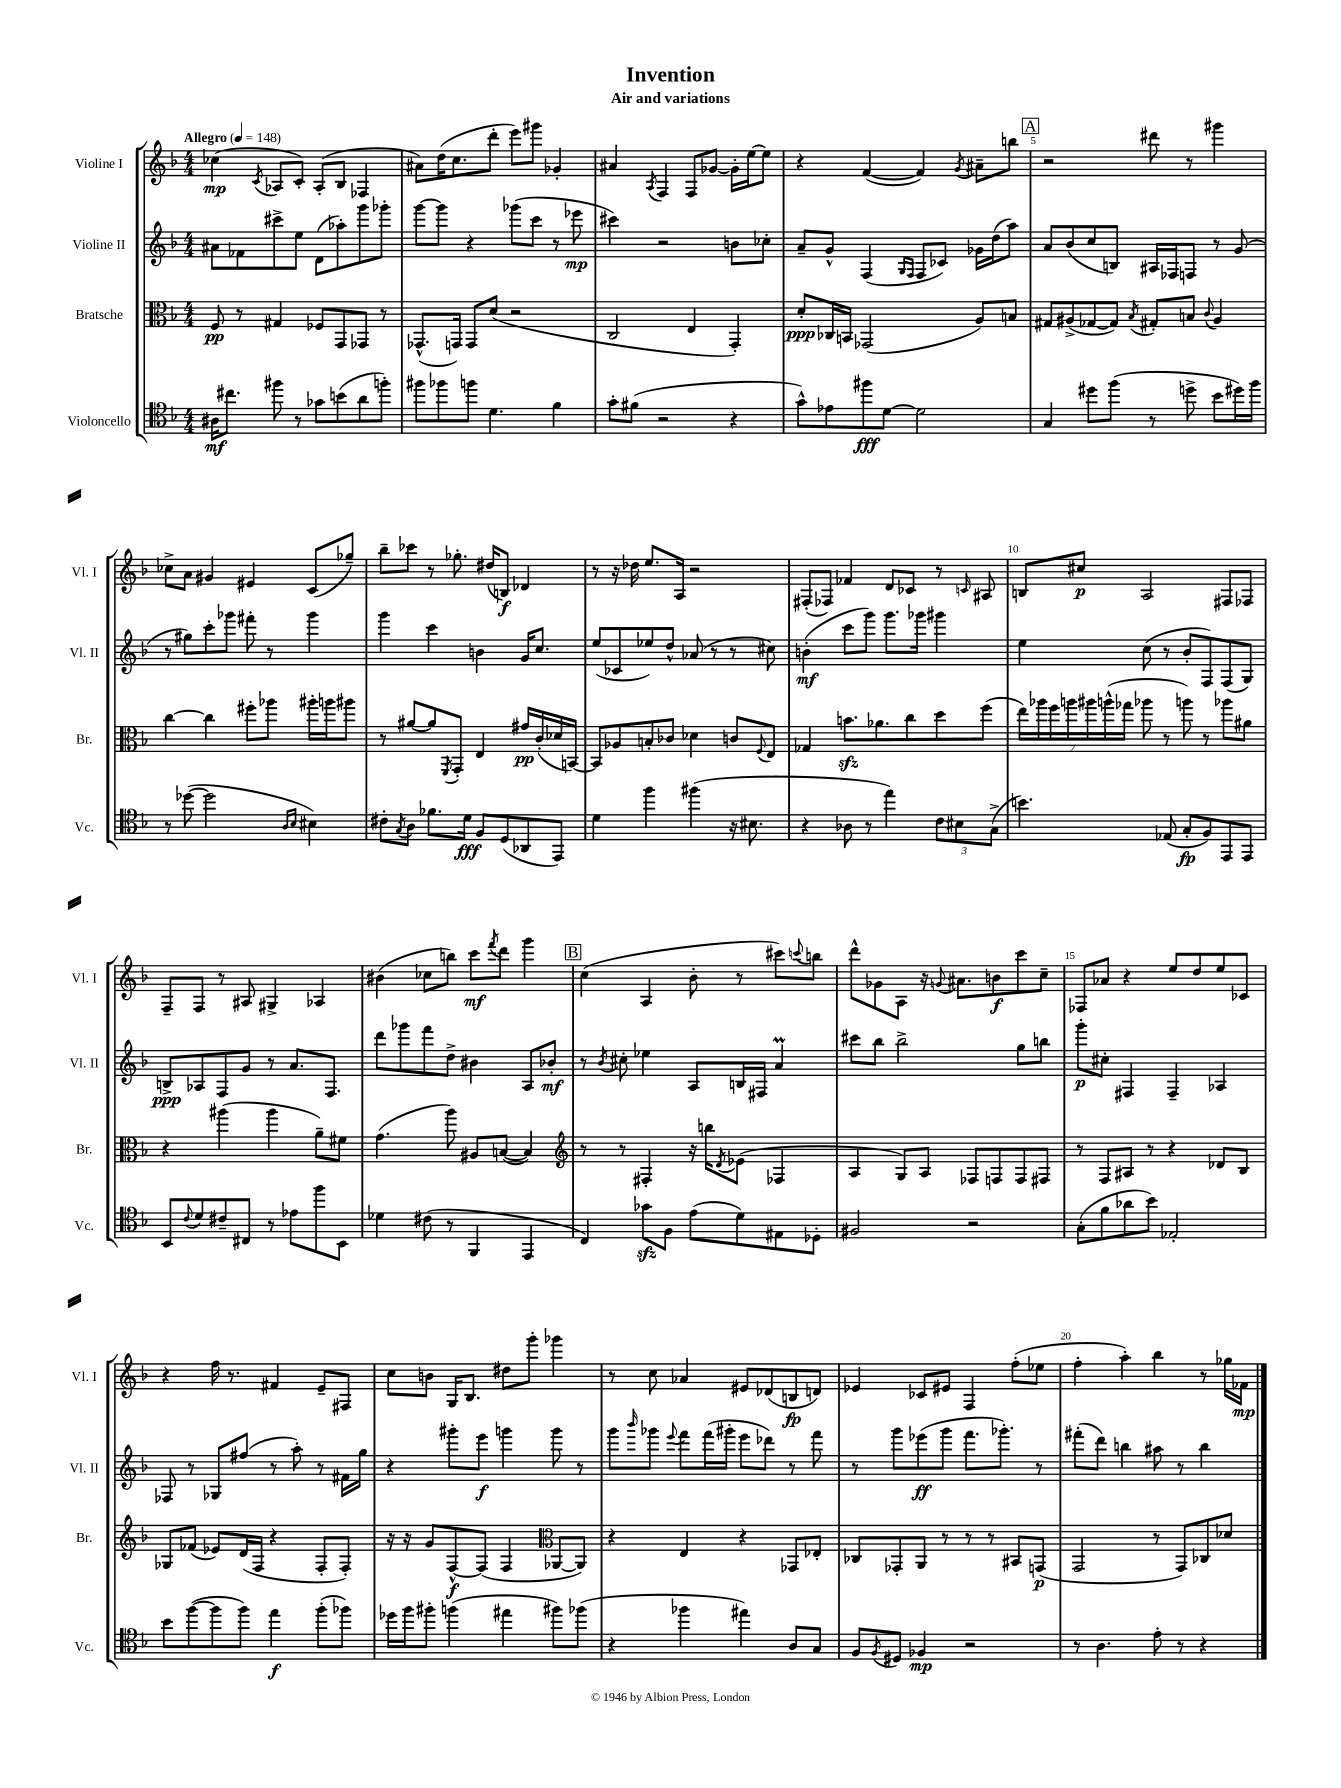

**kern	**dynam	**kern	**dynam	**kern	**dynam	**kern	**dynam
*part4	*part4	*part3	*part3	*part2	*part2	*part1	*part1
*staff4	*staff4	*staff3	*staff3	*staff2	*staff2	*staff1	*staff1
*I"Violoncello	*	*I"Bratsche	*	*I"Violine II	*	*I"Violine I	*
*I'Vc.	*	*I'Br.	*	*I'Vl. II	*	*I'Vl. I	*
*clefC4	*	*clefC3	*	*clefG2	*	*clefG2	*
*k[b-]	*	*k[b-]	*	*k[b-]	*	*k[b-]	*
*M4/4	*	*M4/4	*	*M4/4	*	*M4/4	*
*MM148	*	*MM148	*	*MM148	*	*MM148	*
=1	=1	=1	=1	=1	=1	=1	=1
!	!	!	!	!	!	!LO:TX:a:B:t=Allegro	!
16A#X\KL	mf	8F/	pp	8a#X\L	.	(4cc-X\	mp
8.cc#X\J	.	.	.	.	.	.	.
.	.	8r	.	8f-X\	.	.	.
.	.	.	.	.	.	8qc/	.
8ff#X\	.	4G#X/	.	8ccc#X^\	.	8A-X/L	.
8r	.	.	.	8ee\J	.	8c'/J)	.
8g-X\L	.	8F-X/L	.	(8d\L	.	(8A-'/L	.
(8bn\	.	8GG/	.	8aa-X'\)	.	8B-/J	.
8a\	.	8GG-X/J	.	8ggg\	.	4F-X/	.
8ffn'\J)	.	8r	.	8ggg-X'\J	.	.	.
=2	=2	=2	=2	=2	=2	=2	=2
8ff#X\L	.	(8.GG-X^^/L	.	[8ggg\L	.	8a#X\L)	.
8ff-X\	.	.	.	8ggg\J]	.	(16dd\K	.
.	.	16GGn/Jk)	.	.	.	8.cc\	.
8ffn\J	.	8GG/L	.	4r	.	.	.
4.d\	.	(8d/J	.	.	.	8ddd'\J	.
.	.	2r	.	(8ggg-X\L	.	8eee\L)	.
.	.	.	.	8ccc\J	.	8ggg#X\J	.
4f\	.	.	.	8r	.	4g-X'/	.
.	.	.	.	8eee-X\	mp	.	.
=3	=3	=3	=3	=3	=3	=3	=3
8g'\L	.	2C/	.	4ccc#X\)	.	4a#X/	.
(8f#X\J	.	.	.	.	.	.	.
.	.	.	.	.	.	8qA/	.
2r	.	.	.	2r	.	4F/	.
.	.	4E/	.	.	.	8F/L	.
.	.	.	.	.	.	[8g-X/J	.
4r	.	4GG'/)	.	8bn\L	.	16g-'\LL]	.
.	.	.	.	.	.	[16ee\J	.
.	.	.	.	8cc-X'\J	.	8ee\J]	.
=4	=4	=4	=4	=4	=4	=4	=4
8g^^\L)	.	8d'/L	ppp	8a~/L	.	4r	.
8e-X\	.	16C-X/L	.	8g^^/J	.	.	.
.	.	16BBn/JJ	.	.	.	.	.
8ff#X\	fff	(2GG-X/	.	(4F/	.	([4f/	.
[8d\J	.	.	.	.	.	.	.
.	.	.	.	16qqG/LL	.	.	.
.	.	.	.	16qqF/JJ	.	.	.
2d\]	.	.	.	8F/L	.	4f/])	.
.	.	.	.	8c-X/J)	.	.	.
.	.	.	.	.	.	8qg/	.
.	.	8A/L)	.	16g-X\LL	.	8a#X~\L	.
.	.	.	.	(16dd\J	.	.	.
.	.	8Bn/J	.	8aa\J)	.	8bbn\J	.
!!LO:REH:place=s1:t=A
=5	=5	=5	=5	=5	=5	=5	=5
4G/	.	8G#X/L	.	8a/L	.	2r	.
.	.	(8A#X^/	.	(8b-/	.	.	.
8dd#X\L	.	[8G-X/	.	8cc/	.	.	.
(8ff\J	.	8G-/J])	.	8Bn/J)	.	.	.
.	.	8qB-/	.	.	.	.	.
8r	.	8G#X'/L	.	16A#X/LL	.	8ddd#X\	.
.	.	.	.	16F-X/J	.	.	.
8ddn^\	.	8Bn/J	.	8Fn/J	.	8r	.
.	.	8qqc/	.	.	.	.	.
8b-\L	.	4A#/	.	8r	.	4ggg#X\	.
16dd#X\L)	.	.	.	(8g/	.	.	.
16ff\JJ	.	.	.	.	.	.	.
!!LO:LB:g=z
=6	=6	=6	=6	=6	=6	=6	=6
8r	.	[4cc\	.	8r	.	8cc-X^\L	.
([8dd-X\	.	.	.	8gg#X\L)	.	8a\J	.
2dd-\]	.	4cc\]	.	8ccc'\	.	4g#X/	.
.	.	.	.	8ggg-X\J	.	.	.
.	.	8ff#X'\L	.	8fff#X'\	.	4e#X/	.
.	.	8aa-X\J	.	8r	.	.	.
16qqA/LL	.	.	.	.	.	.	.
16qqB-/JJ	.	.	.	.	.	.	.
4B#X\)	.	16aa#X'\LL	.	4ggg-\	.	(8c/L	.
.	.	16aan\J	.	.	.	.	.
.	.	8aa#X\J	.	.	.	8gg-X~/J)	.
=7	=7	=7	=7	=7	=7	=7	=7
8c#X'\L	.	8r	.	4ggg\	.	8bb-~\L	.
8qG/	.	.	.	.	.	.	.
8A\J	.	[8a#X/L	.	.	.	8ccc-X\J	.
8.f-X\L	.	8a#/]	.	4ccc\	.	8r	.
.	.	8qFF/	.	.	.	.	.
.	.	8GG'/J	.	.	.	8.gg-X'\	.
16d\Jk	fff	.	.	.	.	.	.
8F/L	.	4E/	.	4bn\	.	.	.
.	.	.	.	.	.	(16dd#X/KL	.
(8D/	.	.	.	.	.	8Bn/J)	f
8AA-X/	.	16g#X/LL	pp	16g/KL	.	4d-X/	.
.	.	(16c'/	.	8.cc/J	.	.	.
8EE/J)	.	16d-X/	.	.	.	.	.
.	.	[16BBn/JJ)	.	.	.	.	.
=8	=8	=8	=8	=8	=8	=8	=8
4d\	.	8BB/L]	.	(8ee/L	.	8r	.
.	.	8A-X/	.	8c-X/	.	16r	.
.	.	.	.	.	.	16dd-X\	.
4ff\	.	8Bn'/	.	8ee-X/)	.	8.ee/L	.
.	.	8c-X/J	.	8dd^^/J	.	.	.
.	.	.	.	.	.	16A/Jk	.
(4ff#X\	.	4d-X\	.	(8a-X/	.	2r	.
.	.	.	.	8r	.	.	.
16r	.	8cn/L	.	8r	.	.	.
8.B#X\	.	.	.	.	.	.	.
.	.	8qqF/	.	.	.	.	.
.	.	8E/J	.	8cc#X\)	.	.	.
=9	=9	=9	=9	=9	=9	=9	=9
4r	.	4G-X/	.	(4bn'\	mf	(8F#X'/L	.
.	.	.	.	.	.	8F-X/J)	.
8A-X\	.	8.bnzz\L	.	8ccc\L	.	4f-X/	.
8r	.	.	.	8ggg\J)	.	.	.
.	.	8.a-X\	.	.	.	.	.
4ee\)	.	.	.	8.ggg\L	.	8d/L	.
.	.	8cc\	.	.	.	8c-X/J	.
.	.	.	.	16ggg-X\Jk	.	.	.
12c\L	.	8dd\	.	4ggg#X\	.	8r	.
12B#X\	.	.	.	.	.	.	.
.	.	.	.	.	.	16qqcn/	.
.	.	(8ff\J	.	.	.	8A#X/	.
(12G^\J	.	.	.	.	.	.	.
=10	=10	=10	=10	=10	=10	=10	=10
4.bn\)	.	28ee\LL)	.	4ee\	.	8Bn/L	.
.	.	28aa-X\	.	.	.	.	.
.	.	28ff\	.	.	.	.	.
.	.	28aan\	.	.	.	.	.
.	.	.	.	.	.	8cc#X/J	p
.	.	28aa#X\	.	.	.	.	.
.	.	(28aan^^\	.	.	.	.	.
.	.	28gg-X\JJ	.	.	.	.	.
.	.	8aa-X\	.	(8cc\	.	2A/	.
(8E-X/	.	8r	.	8r	.	.	.
8G'/L	fp	8aan\)	.	8b-'/L	.	.	.
8F/)	.	8r	.	8F/)	.	.	.
8EE/	.	8aa-X\L	.	(8F/	.	8F#X/L	.
8EE/J	.	8a#X\J	.	8G/J)	.	8F-X/J	.
!!LO:LB:g=z
=11	=11	=11	=11	=11	=11	=11	=11
8BB-/L	.	4r	.	8Bn^/L	ppp	8F~/L	.
8qqc/	.	.	.	.	.	.	.
8d/	.	.	.	8A-X/	.	8F/J	.
8c#X~/	.	(4aa#X\	.	8F/	.	8r	.
8C#X/J	.	.	.	8g/J	.	8A#X/	.
8r	.	4aa#\	.	8r	.	4G#X^/	.
8e-X\L	.	.	.	8.a/L	.	.	.
8ff\	.	8a~\L)	.	.	.	4A-X/	.
.	.	.	.	8.F/J	.	.	.
8BB-\J	.	8f#X\J	.	.	.	.	.
=12	=12	=12	=12	=12	=12	=12	=12
4d-X\	.	(4.g\	.	8ddd\L	.	(4b#X\	.
.	.	.	.	8ggg-X\	.	.	.
(8c#X\	.	.	.	8fff\	.	8cc-X\L	.
8r	.	8aa\)	.	8dd^\J	.	8bbn\J)	.
4FF/	.	8A#X/L	.	4b#X\	.	8ccc\L	mf
.	.	.	.	.	.	8qfff/	.
.	.	([8Bn/J	.	.	.	8ddd\J	.
4EE/	.	4B/])	.	8A/L	.	4ggg\	.
.	.	.	.	8b-X'/J	mf	.	.
!!LO:REH:place=s1:t=B
=13	=13	=13	=13	=13	=13	=13	=13
*	*	*clefG2	*	*	*	*	*
4C/)	.	8r	.	8r	.	(4cc\	.
.	.	.	.	8qb-/	.	.	.
.	.	8r	.	8cc#X'\	.	.	.
8g-Xzz\L	.	4F#X'/	.	4ee-X\	.	4A/	.
8F\J	.	.	.	.	.	.	.
(8e\L	.	16r	.	8A/L	.	8b-'\	.
.	.	16bbn\KL	.	.	.	.	.
.	.	8qd/	.	.	.	.	.
8d\)	.	(8e-X\J	.	16Bn/L	.	8r	.
.	.	.	.	16F#X/JJ	.	.	.
8E#X\	.	4F-X/	.	4am/	.	8ccc#X\L)	.
.	.	.	.	.	.	8qqcccn/	.
8D-X'\J	.	.	.	.	.	8bbn\J	.
=14	=14	=14	=14	=14	=14	=14	=14
2F#X/	.	4A/	.	8ccc#X\L	.	8ddd^^\L	.
.	.	.	.	8bb-\J	.	8g-X\	.
.	.	8G/L)	.	2bb-^\	.	8A\J	.
.	.	8A/J	.	.	.	16r	.
.	.	.	.	.	.	8qqgn/	.
.	.	.	.	.	.	8.a#X\L	.
2r	.	8F-X/L	.	.	.	.	.
.	.	8Fn/	.	.	.	8bn\	f
.	.	8F/	.	8gg\L	.	8ccc\	.
.	.	8F#X/J	.	8bbn\J	.	8cc~\J	.
=15	=15	=15	=15	=15	=15	=15	=15
(8G'\L	.	8r	.	8ggg'\L	p	8F-X/L	.
8f\	.	8F/L	.	8cc#X'\J	.	8a-X/J	.
8a-X\	.	8A#X/J	.	4F#X/	.	4r	.
8b-\J)	.	8r	.	.	.	.	.
2E-X'/	.	4r	.	4F#~/	.	8ee/L	.
.	.	.	.	.	.	8dd/	.
.	.	8d-X/L	.	4A-X/	.	8ee/	.
.	.	8B-/J	.	.	.	8c-X/J	.
!!LO:LB:g=z
=16	=16	=16	=16	=16	=16	=16	=16
8b-\L	.	8G-X/L	.	8F-X/	.	4r	.
([8ff\	.	(8f-X/J	.	8r	.	.	.
8ff\]	.	8e-X/L)	.	8G-X/L	.	16ff\	.
.	.	.	.	.	.	8.r	.
8ff\J)	.	(16d/L	.	(8ff#X/J	.	.	.
.	.	16F/JJ	.	.	.	.	.
4ee\	f	4r	.	8r	.	4f#X/	.
.	.	.	.	8aa'\)	.	.	.
(8ff'\L	.	8F'/L	.	8r	.	8e~/L	.
8ff-X\J)	.	8F'/J)	.	16f#X\LL	.	8F#X/J	.
.	.	.	.	16gg\JJ	.	.	.
=17	=17	=17	=17	=17	=17	=17	=17
16dd-X\LL	.	16r	.	4r	.	8cc\L	.
16ff\J	.	16r	.	.	.	.	.
8ff#X'\J	.	8g/L	.	.	.	8bn\J	.
(4ffn\	.	[8F^^/	f	8ggg#X'\L	.	16G/KL	.
.	.	.	.	.	.	8.B-/J	.
.	.	(8F/J]	.	8eee\J	f	.	.
4ee#X\	.	4F/	.	4gggn\	.	8dd#X\L	.
.	.	.	.	.	.	8ggg'\J	.
*	*	*clefC3	*	*	*	*	*
8ff#X\L)	.	[8AA-X/L	.	8ggg\	.	4ggg-X\	.
(8ff-X\J	.	8AA-/J])	.	8r	.	.	.
=18	=18	=18	=18	=18	=18	=18	=18
4r	.	4r	.	8ggg\L	.	8r	.
.	.	.	.	16qqbbb-/	.	.	.
.	.	.	.	8ggg-X\J	.	8cc\	.
.	.	.	.	8qqeee/	.	.	.
4ff-X\	.	4E/	.	8fff\L	.	4a-X/	.
.	.	.	.	(16fff\L	.	.	.
.	.	.	.	16ggg#X'\JJ	.	.	.
4ee#X\)	.	4r	.	8eee\L	.	8e#X/L	.
.	.	.	.	8ddd-X\J)	.	(8d-X/	.
8A/L	.	8GG-X/L	.	8r	.	8Bn/	fp
8G/J	.	8E-X'/J	.	8fff\	.	8dn/J)	.
=19	=19	=19	=19	=19	=19	=19	=19
8F/L	.	8C-X/L	.	8r	.	4e-X/	.
8qF/	.	.	.	.	.	.	.
8D#X/J	.	8GG-X'/	.	8ggg\L	.	.	.
4F-X/	mp	8AA/J	.	(8eee-X\	ff	8c-X/L	.
.	.	8r	.	8ggg\J	.	8e#X/J	.
2r	.	8r	.	8.fff\L	.	4F/	.
.	.	8r	.	.	.	.	.
.	.	.	.	8.ggg-X'\J)	.	.	.
.	.	8BB#X/L	.	.	.	(8ff'\L	.
.	.	(8GGn/J	p	8r	.	8ee-X\J	.
=20	=20	=20	=20	=20	=20	=20	=20
8r	.	2GG/	.	(8fff#X'\L	.	4ff'\	.
4.A\	.	.	.	8ddd\J)	.	.	.
.	.	.	.	4bbn\	.	4aa'\)	.
8e'\	.	8r	.	8aa#X\	.	4bb-\	.
8r	.	8GG/L)	.	8r	.	.	.
4r	.	8C-X/	.	4bb\	.	8r	.
.	.	8d-X/J	.	.	.	16gg-X\LL	.
.	.	.	.	.	.	16f-X\JJ	mp
==	==	==	==	==	==	==	==
*-	*-	*-	*-	*-	*-	*-	*-
